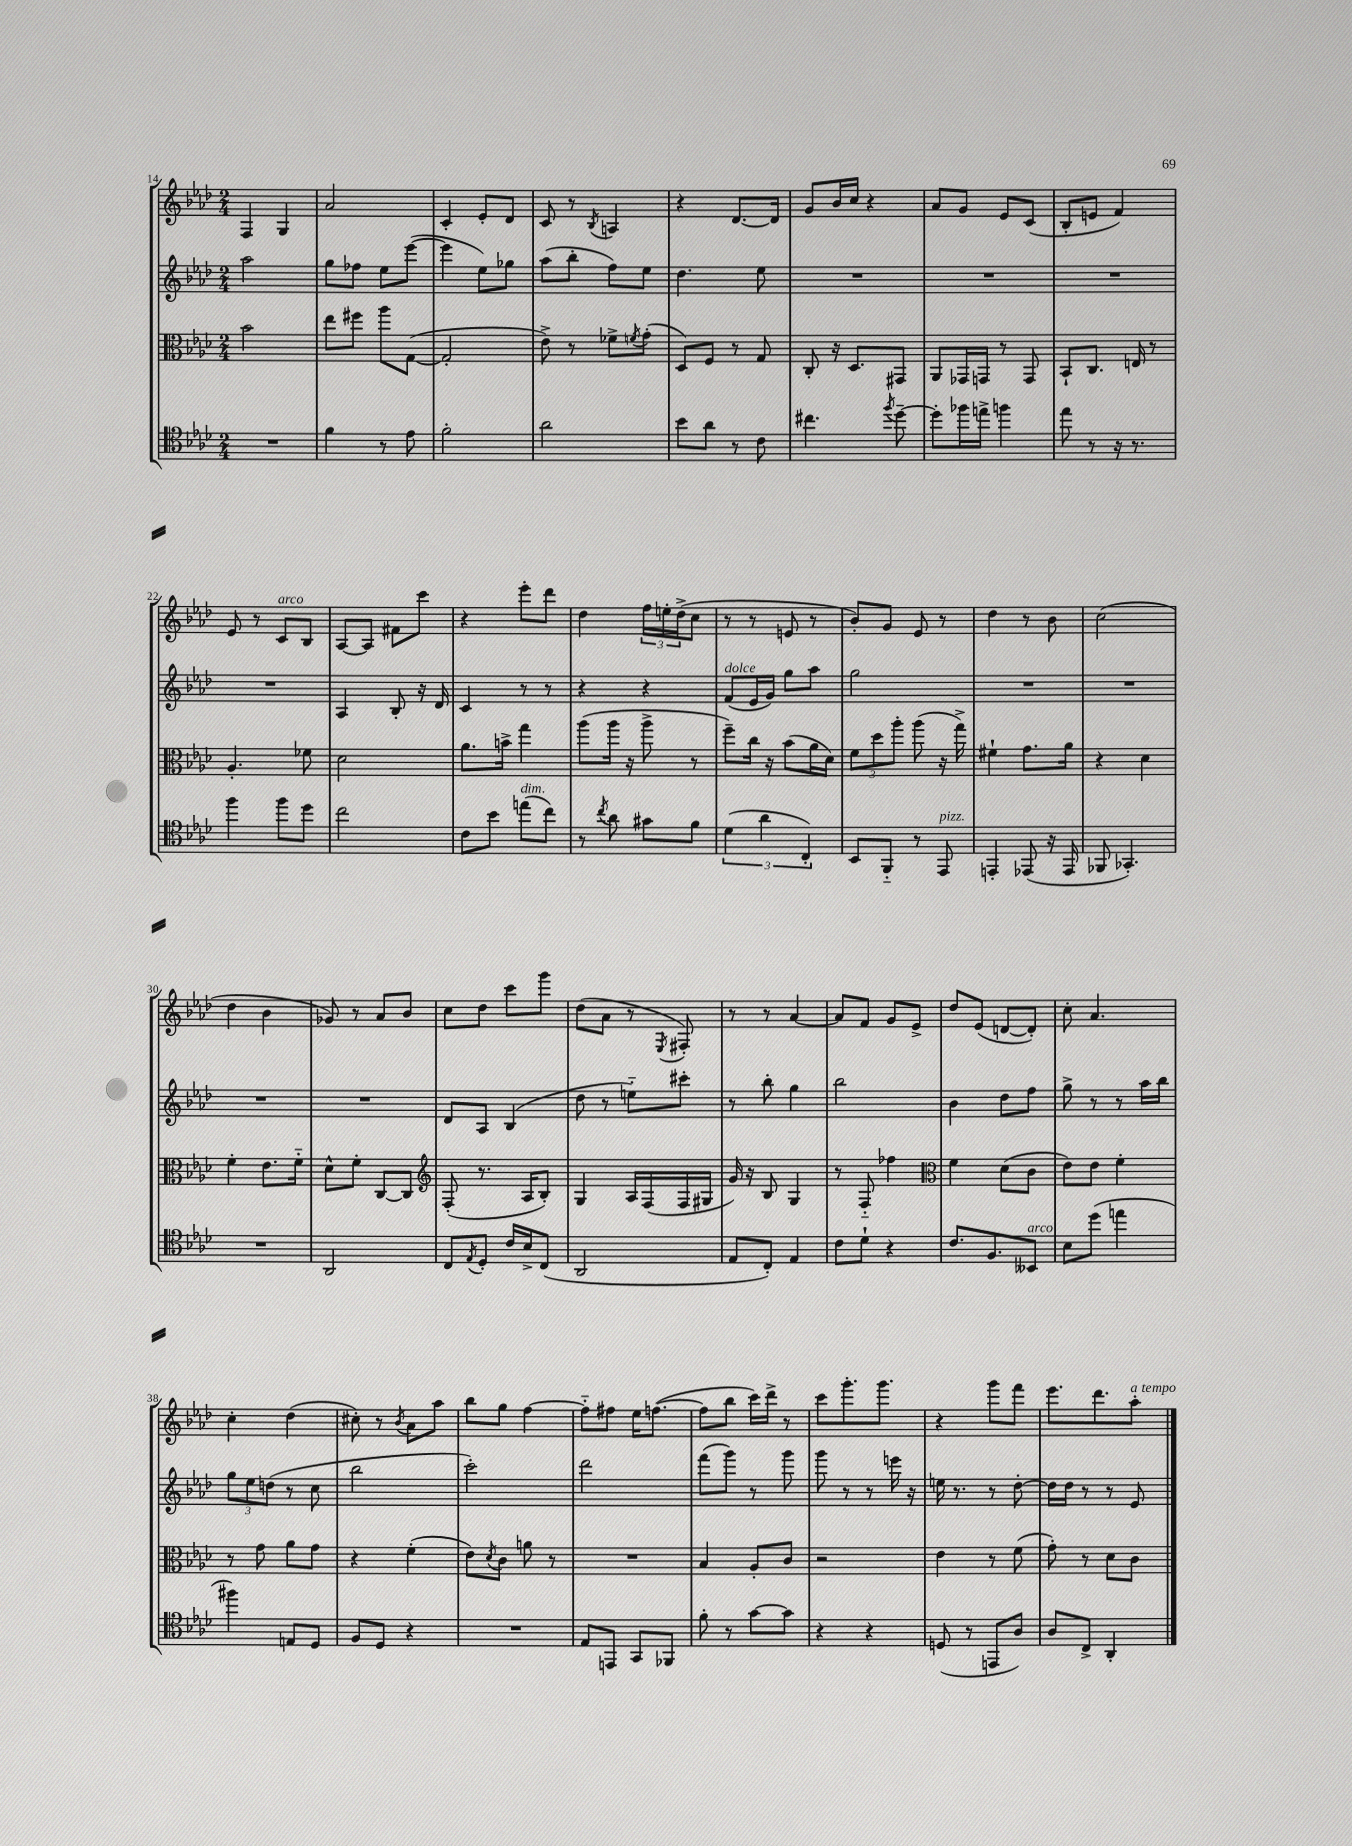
<<
\new StaffGroup <<
\new Staff = "s0" {
    \clef treble \key aes \major \numericTimeSignature \time 2/4
    f4 g4 |
    aes'2 |
    c'4-. ees'8-. des'8 |
    c'8 r8 \acciaccatura { bes8 } a4 |
    r4 des'8.~ des'16 |
    g'8 bes'16 c''16 r4 |
    aes'8 g'8 ees'8 c'8( |
    bes8-. e'8 f'4) |
    ees'8 r8 c'8^\markup { \italic "arco" } bes8 |
    aes8~ aes8 fis'8 c'''8 |
    r4 ees'''8-. des'''8 |
    des''4 \tuplet 3/2 { f''16 e''16-. des''16->( } c''8 |
    r8 r8 e'8 r8 |
    bes'8-.) g'8 ees'8 r8 |
    des''4 r8 bes'8 |
    c''2( |
    des''4 bes'4 |
    ges'8) r8 aes'8 bes'8 |
    c''8 des''8 c'''8 g'''8 |
    des''8( aes'8 r8 \acciaccatura { ees8 } fis8-.) |
    r8 r8 aes'4~ |
    aes'8 f'8 g'8 ees'8-> |
    des''8 ees'8( d'8~ d'8-.) |
    c''8-. aes'4. |
    c''4-. des''4( |
    cis''8-.) r8 \acciaccatura { bes'8 } aes'8 aes''8 |
    bes''8 g''8 f''4~ |
    f''8-_ fis''8 ees''16 f''8.~( |
    f''8 bes''8 c'''16) des'''16-> r8 |
    c'''8 g'''8.-. g'''8. |
    r4 g'''8 f'''8 |
    ees'''8. des'''8. aes''8-.^\markup { \italic "a tempo" } \bar "|." |
}
\new Staff = "s1" {
    \clef treble \key aes \major \numericTimeSignature \time 2/4
    aes''2 |
    g''8 fes''8 ees''8 ees'''8~( |
    ees'''4 ees''8) ges''8 |
    aes''8( bes''8-. f''8) ees''8 |
    des''4. ees''8 |
    R2 |
    R2 |
    R2 |
    R2 |
    aes4 bes8-. r16 des'16 |
    c'4 r8 r8 |
    r4 r4 |
    f'8^\markup { \italic "dolce" }( ees'16 g'16) g''8 aes''8 |
    g''2 |
    R2 |
    R2 |
    R2 |
    R2 |
    des'8 aes8 bes4( |
    des''8 r8 e''8-_) cis'''8-. |
    r8 bes''8-. g''4 |
    bes''2 |
    bes'4 des''8 f''8 |
    g''8-> r8 r8 aes''16 bes''16 |
    \tuplet 3/2 { g''8 ees''8 d''8( } r8 c''8 |
    bes''2 |
    c'''2-.) |
    des'''2 |
    f'''8( g'''8) r8 g'''8 |
    g'''8 r8 r8 e'''16 r16 |
    e''16 r8. r8 des''8~-. |
    des''16 des''16 r8 r8 ees'8 \bar "|." |
}
\new Staff = "s2" {
    \clef alto \key aes \major \numericTimeSignature \time 2/4
    bes'2 |
    ees''8 fis''8 aes''8 g8~( |
    g2-. |
    ees'8->) r8 fes'8-> \acciaccatura { f'8 } g'8-.( |
    des8) f8 r8 g8 |
    c8-. r16 des8. gis,8 |
    aes,8 ges,16 g,16 r8 g,8 |
    bes,8-! c8. e16 r8 |
    aes4.-. fes'8 |
    des'2 |
    aes'8. b'16-> g''4 |
    aes''8( aes''16 r16 aes''8-> r8 |
    f''8--) c''16 r16 bes'8( aes'16 des'16) |
    \tuplet 3/2 { f'8 des''8 aes''8-. } aes''8( r16 g''16->) |
    fis'4-! g'8. aes'16 |
    r4 des'4 |
    f'4-. ees'8. f'16-_ |
    des'8-^ f'8-. c8~ c8 |
    \clef treble f8-.( r8. aes16 bes8-.) |
    g4 aes16 f16( f16 gis16 |
    g'16) r16 bes8 g4 |
    r8 f8-_ fes''4 |
    \clef alto f'4 des'8( c'8 |
    ees'8) ees'8 f'4-. |
    r8 g'8 aes'8 g'8 |
    r4 f'4-.( |
    ees'8) \acciaccatura { des'8 } c'8 a'8 r8 |
    R2 |
    bes4 aes8-. c'8 |
    r2 |
    ees'4 r8 f'8( |
    g'8-.) r8 des'8 c'8 \bar "|." |
}
\new Staff = "s3" {
    \clef tenor \key aes \major \numericTimeSignature \time 2/4
    R2 |
    f'4 r8 ees'8 |
    f'2-. |
    aes'2 |
    bes'8 aes'8 r8 c'8 |
    cis''4. \acciaccatura { f''8 } des''8~-- |
    des''8-. fes''16 e''16-> f''4 |
    ees''8 r8 r16 r8. |
    f''4 f''8 des''8 |
    c''2 |
    c'8 bes'8 e''8^\markup { \italic "dim." }( c''8) |
    r8 \acciaccatura { c''8 } aes'8 gis'8 f'8 |
    \tuplet 3/2 { des'4( aes'4 c4-.) } |
    bes,8 f,8-_ r8 ees,8^\markup { \italic "pizz." } |
    e,4-. ees,8( r16 ees,16 |
    fes,8 ges,4.-.) |
    R2 |
    aes,2 |
    c8 \acciaccatura { ees8 } des8-. c'16 bes16-> c8( |
    aes,2 |
    ees8 c8-.) ees4 |
    c'8 des'8-! r4 |
    c'8. f8. beses,8^\markup { \italic "arco" } |
    bes8 des''8( e''4 |
    fis''4) e8 des8 |
    f8 des8 r4 |
    R2 |
    ees8 e,8 g,8 fes,8 |
    f'8-. r8 g'8~ g'8 |
    r4 r4 |
    d8( r8 e,8 aes8) |
    aes8 c8-> aes,4-. \bar "|." |
}
>>
>>
\layout { \context { \Score currentBarNumber = #14 } }
